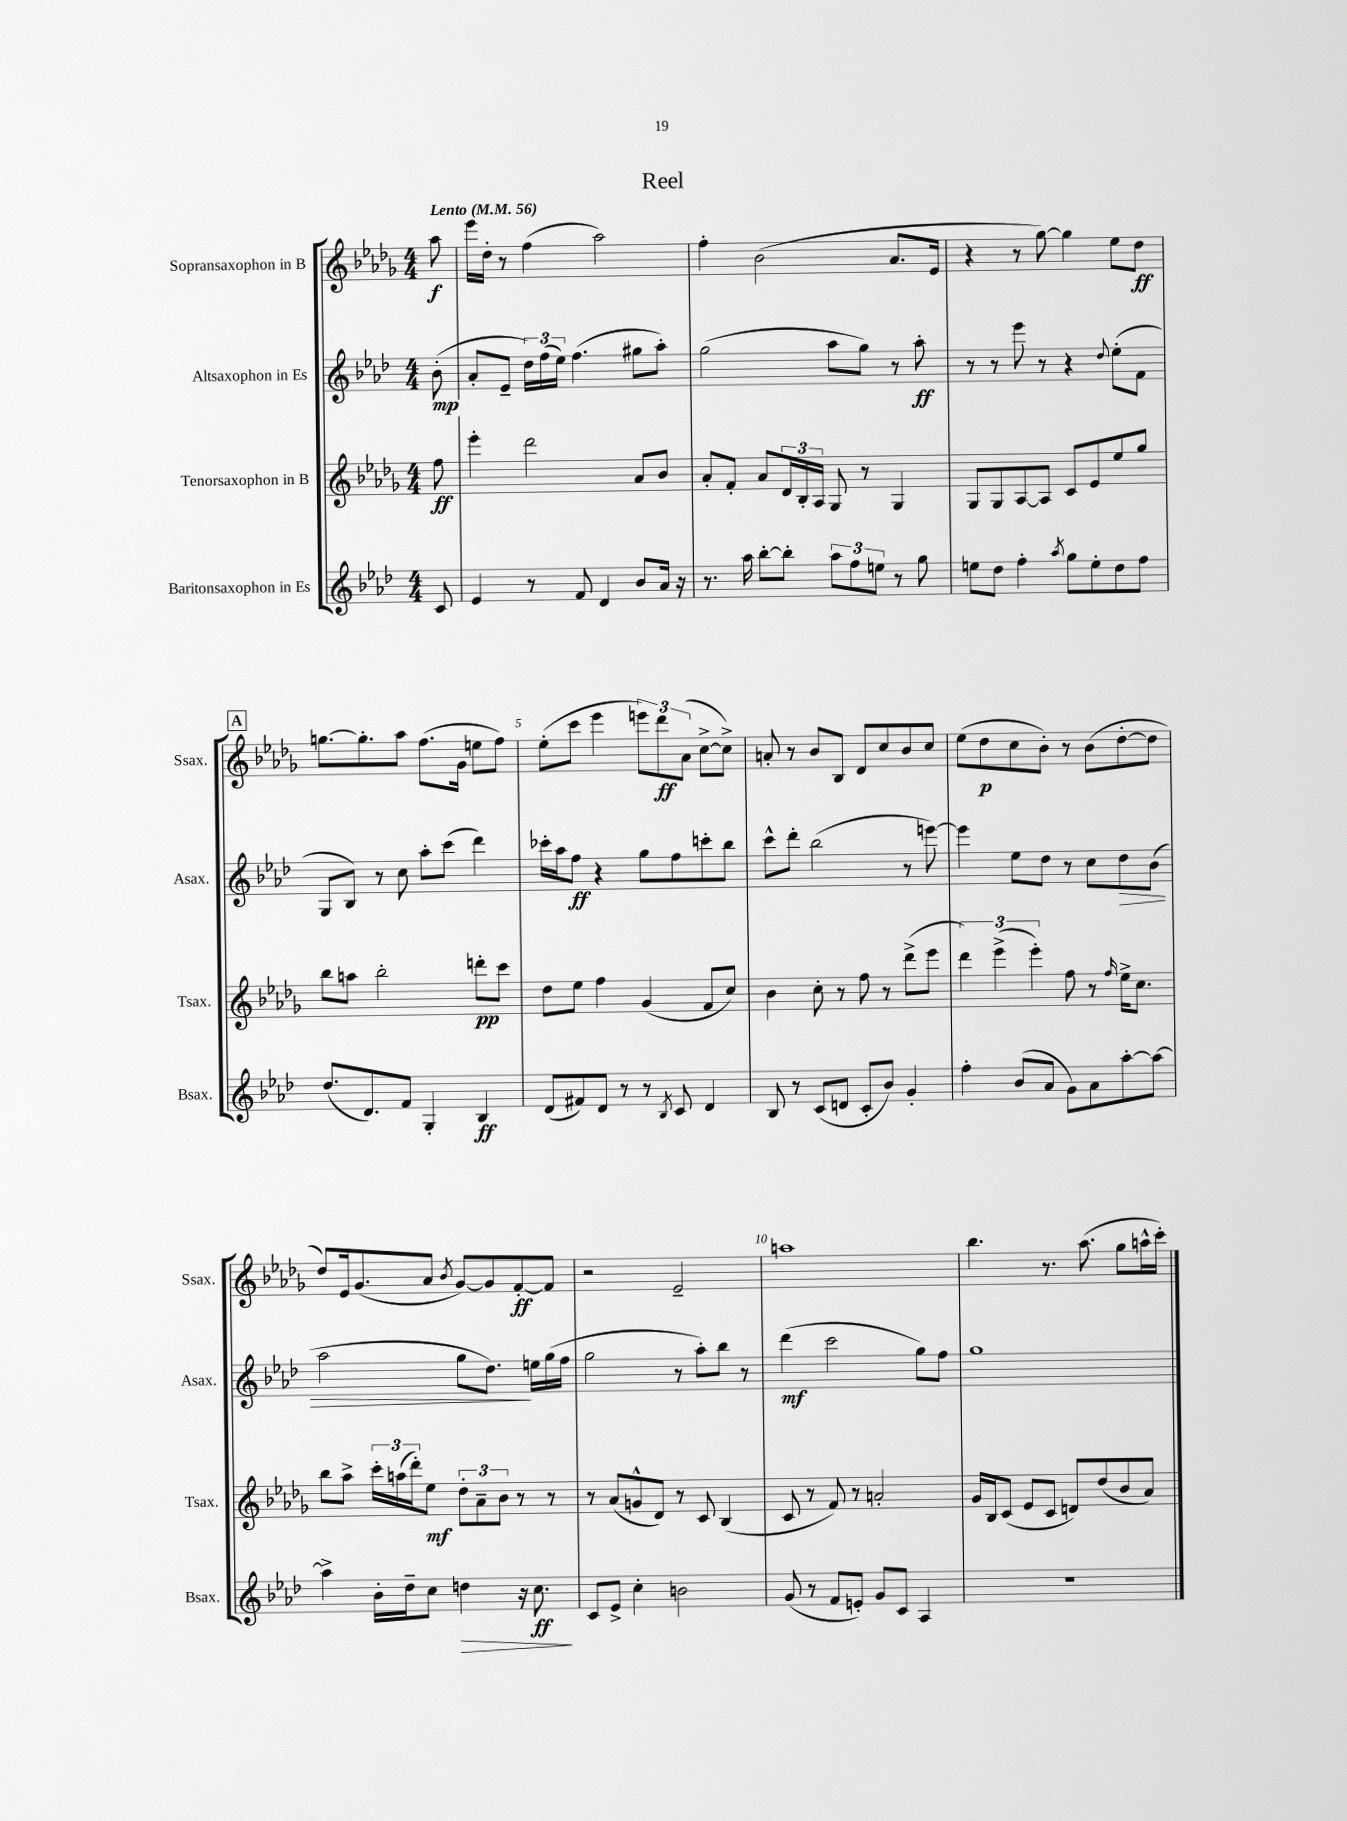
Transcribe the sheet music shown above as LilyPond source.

\header { title = "Reel" }
<<
\new StaffGroup <<
\new Staff = "s0" \with { instrumentName = "Sopransaxophon in B" shortInstrumentName = "Ssax." } {
    \clef treble \key des \major \numericTimeSignature \time 4/4 \partial 8 \tempo "Lento" 4 = 56
    aes''8\f |
    ees'''16 des''16-. r8 f''4( aes''2) |
    f''4-. bes'2( aes'8. ees'16 |
    r4 r8 ges''8~) ges''4 ees''8 des''8\ff |
    \mark \markup { \box "A" } g''8.~ g''8.-. aes''8 f''8.( ges'16 e''8 f''8) |
    ees''8-.( c'''8 ees'''4 \tuplet 3/2 { e'''8) des'''8\ff aes'8( } c''8~-> c''8->) |
    a'8-. r8 bes'8 bes8 des'8 c''8 bes'8 c''8 |
    ees''8( des''8\p c''8 bes'8-.) r8 bes'8( des''8~-. des''8 |
    des''8) ees'16 ges'8.( aes'8 \acciaccatura { bes'8 } ges'8~) ges'8 f'8~-.\ff f'8 |
    r2 ees'2-- |
    a''1 |
    bes''4. r8. aes''8.( ges''8 a''16-^ c'''16-.) \bar "|." |
}
\new Staff = "s1" \with { instrumentName = "Altsaxophon in Es" shortInstrumentName = "Asax." } {
    \clef treble \key aes \major \numericTimeSignature \time 4/4 \partial 8
    bes'8-.\mp( |
    aes'8-. ees'8-- \tuplet 3/2 { des''16) f''16( ees''16) } f''4.( gis''8 aes''8-.) |
    g''2( aes''8 g''8) r8 aes''8-.\ff |
    r8 r8 ees'''8 r8 r4 \appoggiatura { des''8 } ees''8-.( f'8 |
    \mark \markup { \box "A" } g8 bes8) r8 c''8 aes''8-. c'''8( des'''4) |
    ces'''16-. aes''16 f''8\ff r4 g''8 f''8 c'''8-. bes''8 |
    c'''8-^ des'''8-. bes''2( r8 e'''8~) |
    e'''4 ees''8 des''8 r8 c''8 des''8\> bes'8( |
    aes''2 g''8 des''8.\!) e''16 g''16( f''16 |
    g''2 r8 aes''8-.) bes''8 r8 |
    des'''4\mf( c'''2 g''8) f''8 |
    g''1 \bar "|." |
}
\new Staff = "s2" \with { instrumentName = "Tenorsaxophon in B" shortInstrumentName = "Tsax." } {
    \clef treble \key des \major \numericTimeSignature \time 4/4 \partial 8
    f''8\ff |
    ees'''4-. des'''2 aes'8 bes'8 |
    aes'8-. f'8-. aes'8 \tuplet 3/2 { des'16 bes16-. aes16 } ges8 r8 ges4 |
    ges8 ges8 aes8~ aes8 c'8 ees'8 ees''8 ges''8 |
    \mark \markup { \box "A" } bes''8 a''8 bes''2-. d'''8-.\pp c'''8 |
    des''8 ees''8 f''4 ges'4( f'8 c''8) |
    bes'4 c''8-. r8 f''8 r8 des'''8->( ees'''8 |
    \tuplet 3/2 { des'''4) ees'''4->( ees'''4-.) } f''8 r8 \grace { f''16 } ees''16-> c''8. |
    bes''8 aes''8-> \tuplet 3/2 { c'''16-. a''16( des'''16-.) } ees''8\mf \tuplet 3/2 { des''8-. aes'8-- bes'8 } r8 r8 |
    r8 aes'8( g'8-^ des'8) r8 c'8 bes4( |
    c'8 r8 f'8) r8 a'2-. |
    ges'16 bes16 c'8( ees'8 c'8 d'8) des''8( bes'8 aes'8) \bar "|." |
}
\new Staff = "s3" \with { instrumentName = "Baritonsaxophon in Es" shortInstrumentName = "Bsax." } {
    \clef treble \key aes \major \numericTimeSignature \time 4/4 \partial 8
    c'8 |
    ees'4 r8 f'8 des'4 bes'8 aes'16 r16 |
    r8. aes''16 bes''8~-. bes''8-. \tuplet 3/2 { aes''8 f''8 e''8 } r8 g''8 |
    e''8 des''8 f''4-. \acciaccatura { aes''8 } g''8 e''8-. des''8 f''8 |
    \mark \markup { \box "A" } des''8.( des'8.) f'8 g4-. bes4\ff |
    des'8( fis'8) des'8 r8 r8 \acciaccatura { bes8 } c'8 des'4 |
    bes8 r8 c'8( d'8 c'8-. bes'8) g'4-. |
    f''4-. bes'8( aes'8 g'8) aes'8 aes''8~-. aes''8~ |
    aes''4-> bes'16-. des''16-- c''8 d''4\> r16 c''8.\ff\! |
    c'8 ees'8-> c''4-. b'2 |
    g'8( r8 f'8 e'8-.) g'8 c'8 aes4 |
    R1 \bar "|." |
}
>>
>>
\layout { \context { \Score \override BarNumber.break-visibility = ##(#f #t #t) barNumberVisibility = #(every-nth-bar-number-visible 5) } }
